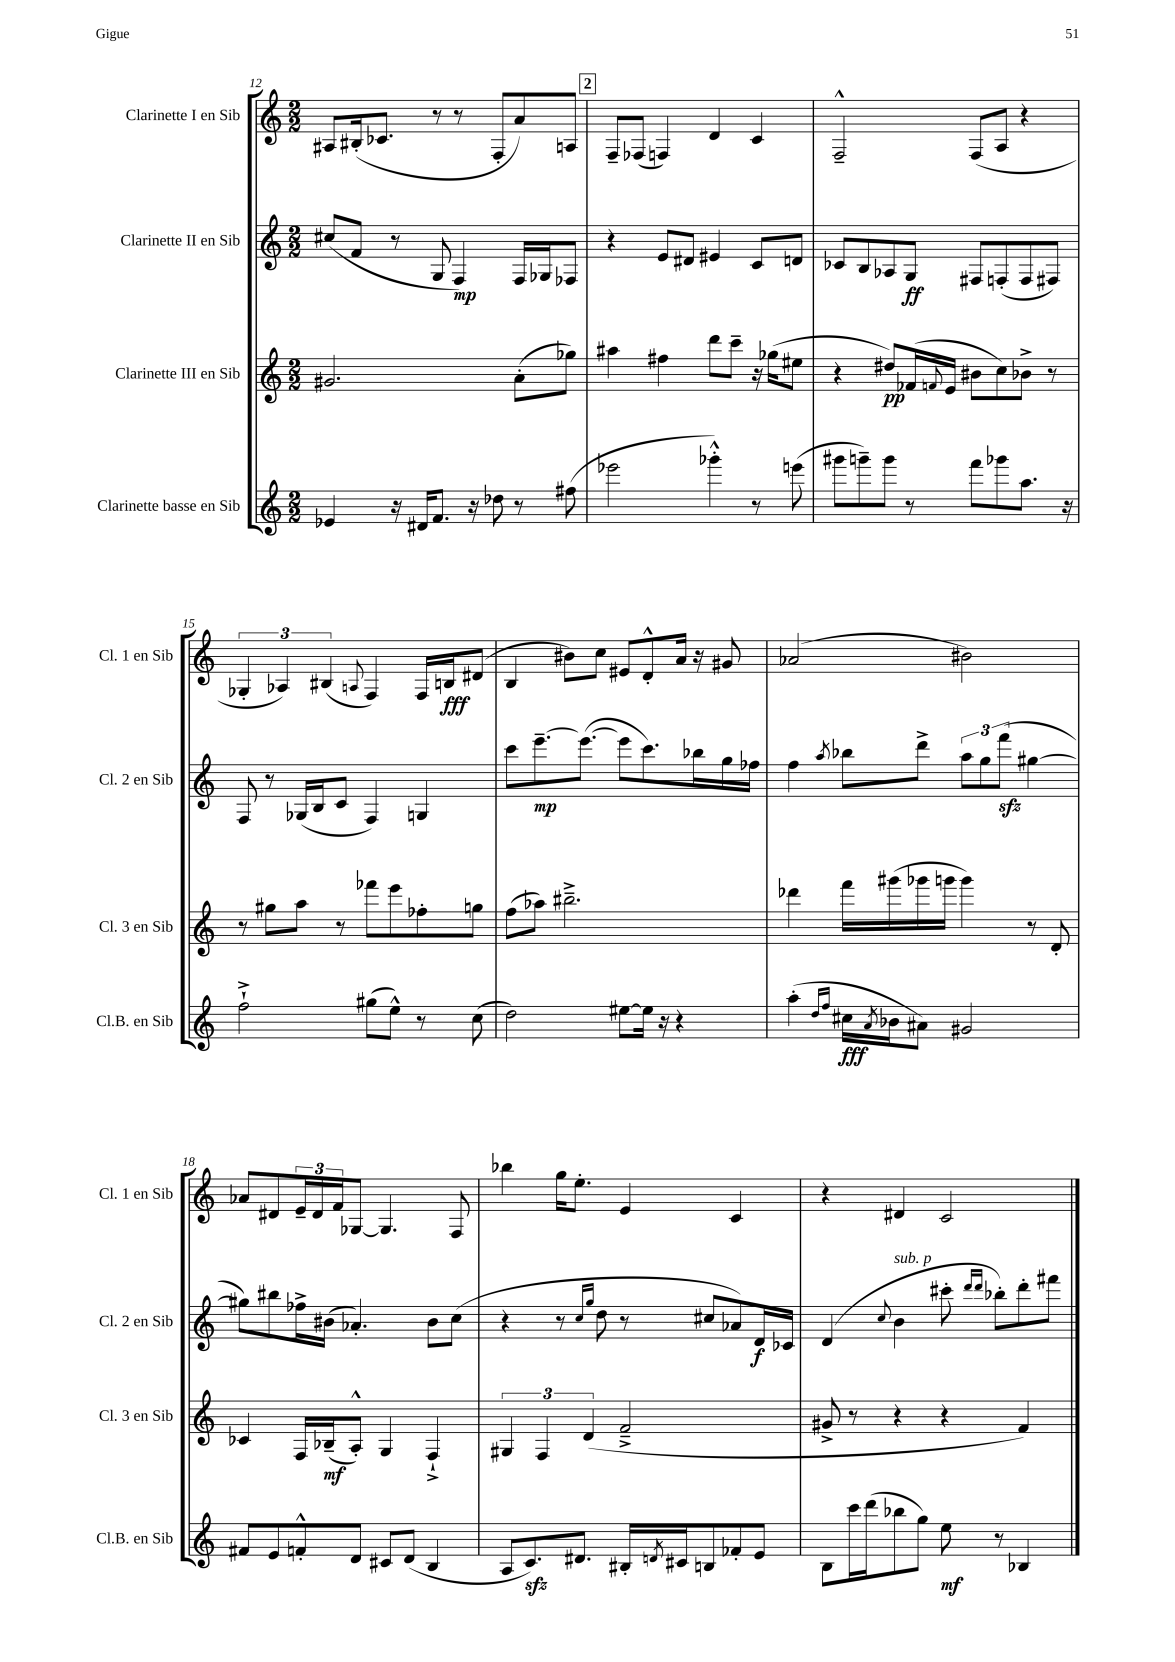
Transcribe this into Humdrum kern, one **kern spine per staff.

**kern	**dynam	**kern	**dynam	**kern	**dynam	**kern	**dynam
*part4	*part4	*part3	*part3	*part2	*part2	*part1	*part1
*staff4	*staff4	*staff3	*staff3	*staff2	*staff2	*staff1	*staff1
*I"Clarinette basse en Sib	*	*I"Clarinette III en Sib	*	*I"Clarinette II en Sib	*	*I"Clarinette I en Sib	*
*I'Cl.B. en Sib	*	*I'Cl. 3 en Sib	*	*I'Cl. 2 en Sib	*	*I'Cl. 1 en Sib	*
*clefG2	*	*clefG2	*	*clefG2	*	*clefG2	*
*k[]	*	*k[]	*	*k[]	*	*k[]	*
*M2/2	*	*M2/2	*	*M2/2	*	*M2/2	*
=12	=12	=12	=12	=12	=12	=12	=12
4e-X/	.	2.g#X/	.	(8cc#X/L	.	8A#X/L	.
.	.	.	.	8f/J	.	(16B#X'/k	.
.	.	.	.	.	.	8.c-X/J	.
16r	.	.	.	8r	.	.	.
16d#X/KL	.	.	.	.	.	.	.
8.f/J	.	.	.	8G/	.	8r	.
.	.	.	.	4F/)	mp	8r	.
16r	.	.	.	.	.	.	.
8dd-X\	.	.	.	.	.	8F'/L	.
8r	.	(8a'\L	.	16F/LL	.	8a/)	.
.	.	.	.	16G-X/J	.	.	.
(8ff#X\	.	8gg-X\J)	.	8F-X/J	.	8An/J	.
!!LO:REH:place=s1:t=2
=13	=13	=13	=13	=13	=13	=13	=13
2eee-X\	.	4aa#X\	.	4r	.	8F~/L	.
.	.	.	.	.	.	(8F-X/J	.
.	.	4ff#X\	.	8e/L	.	4Fn/)	.
.	.	.	.	8d#X/J	.	.	.
4ggg-X'^^\)	.	8ddd\L	.	4e#X/	.	4d/	.
.	.	8ccc~\J	.	.	.	.	.
8r	.	16r	.	8c/L	.	4c/	.
.	.	(16gg-X\KL	.	.	.	.	.
(8eeen\	.	8ee#X\J	.	8dn/J	.	.	.
=14	=14	=14	=14	=14	=14	=14	=14
8ggg#X\L	.	4r	.	8c-X/L	.	2F~^^/	.
8gggn~\)	.	.	.	8B/	.	.	.
8ggg\J	.	8dd#X/L)	pp	8A-X/	.	.	.
8r	.	(16f-X/L	.	8G/J	ff	.	.
.	.	8qqfn/	.	.	.	.	.
.	.	16e/JJ	.	.	.	.	.
8fff\L	.	8b#X\L	.	8F#X/L	.	(8F/L	.
8ggg-X\	.	8cc\)	.	(8Fn'/	.	8A/J	.
8.aa\J	.	8b-X^\J	.	8F/	.	4r	.
.	.	8r	.	8F#X/J)	.	.	.
16r	.	.	.	.	.	.	.
!!LO:LB:g=z
=15	=15	=15	=15	=15	=15	=15	=15
2ff`^\	.	8r	.	8F/	.	6G-X'/	.
.	.	8gg#X\L	.	8r	.	.	.
.	.	.	.	.	.	6A-X/)	.
.	.	8aa\J	.	(16G-X/LL	.	.	.
.	.	.	.	16B/J	.	.	.
.	.	.	.	.	.	(6B#X/	.
.	.	8r	.	8c/J	.	.	.
.	.	.	.	.	.	8qqAn/	.
(8gg#X\L	.	8fff-X\L	.	4F/)	.	4F/)	.
8ee^^\J)	.	8eee\	.	.	.	.	.
8r	.	8ff-X'\	.	4Gn/	.	16F/LL	.
.	.	.	.	.	.	16Bn/J	fff
(8cc\	.	8ggn\J	.	.	.	(8d#X/J	.
=16	=16	=16	=16	=16	=16	=16	=16
2dd\)	.	(8ff\L	.	8ccc\L	.	4B/	.
.	.	8aa-X\J)	.	[8.eee~\	mp	.	.
.	.	2.bb#X~^\	.	.	.	8b#X\L)	.
.	.	.	.	(8.eee\J_	.	.	.
.	.	.	.	.	.	8cc\J	.
[8ee#X\L	.	.	.	8eee\L]	.	8e#X/L	.
16ee#\Jk]	.	.	.	8.ccc\)	.	8d'^^/	.
16r	.	.	.	.	.	.	.
4r	.	.	.	.	.	16a/Jk	.
.	.	.	.	16bb-X\L	.	16r	.
.	.	.	.	16gg\	.	8g#X/	.
.	.	.	.	16ff-X\JJ	.	.	.
=17	=17	=17	=17	=17	=17	=17	=17
(4aa'\	.	4ddd-X\	.	4ff\	.	(2a-X/	.
16qqdd/LL	.	.	.	.	.	.	.
16qqff/JJ	.	.	.	8qaa/	.	.	.
16cc#X\LL	fff	16fff\LL	.	8bb-X\L	.	.	.
8qa/	.	.	.	.	.	.	.
16b-X\J	.	(16ggg#X\	.	.	.	.	.
8a#X\J)	.	16ggg-X\	.	8ddd^\J	.	.	.
.	.	16gggn\JJ	.	.	.	.	.
2g#X/	.	4ggg\)	.	12aa\L	.	2b#X\)	.
.	.	.	.	12gg\	.	.	.
.	.	.	.	(12fffzz\J	.	.	.
.	.	8r	.	[4gg#X\	.	.	.
.	.	8d'/	.	.	.	.	.
!!LO:LB:g=z
=18	=18	=18	=18	=18	=18	=18	=18
8f#X/L	.	4c-X/	.	8gg#X\L])	.	8a-X/L	.
8e/	.	.	.	8bb#X\	.	8d#X/	.
8fn'^^/	.	16F/LL	.	16ff-X^\L	.	24e~/L	.
.	.	.	.	.	.	24d#/	.
.	.	(16B-X~/J	mf	(16b#X\JJ	.	.	.
.	.	.	.	.	.	24f/J	.
8d/J	.	8A'^^/J)	.	4.a-X'/)	.	[8G-X/J	.
8c#X/L	.	4G/	.	.	.	4.G-/]	.
(8d/J	.	.	.	.	.	.	.
4B/	.	4F`^/	.	8b#\L	.	.	.
.	.	.	.	(8cc\J	.	8F/	.
=19	=19	=19	=19	=19	=19	=19	=19
8A/L	.	6G#X/	.	4r	.	4bb-X\	.
8.czz/)	.	.	.	.	.	.	.
.	.	6F/	.	.	.	.	.
.	.	.	.	8r	.	16gg\KL	.
8.d#X/J	.	.	.	.	.	8.ee'\J	.
.	.	(6d/	.	.	.	.	.
.	.	.	.	16qqcc/LL	.	.	.
.	.	.	.	16qqgg/JJ	.	.	.
.	.	.	.	8dd\	.	.	.
16B#X'/LL	.	2f~^/	.	8r	.	4e/	.
8qdn/	.	.	.	.	.	.	.
16c#X/J	.	.	.	.	.	.	.
8Bn/	.	.	.	8cc#X/L	.	.	.
8f-X'/	.	.	.	8a-X/)	.	4c/	.
8e/J	.	.	.	16d/L	f	.	.
.	.	.	.	16c-X/JJ	.	.	.
=20	=20	=20	=20	=20	=20	=20	=20
8B\L	.	8g#X^/	.	(4d/	.	4r	.
16ccc\L	.	8r	.	.	.	.	.
(16ddd\J	.	.	.	.	.	.	.
.	.	.	.	8qqcc/	.	.	.
!	!	!	!	!LO:TX:a:i:t=sub. p	!	!	!
8bb-X\	.	4r	.	4b\	.	4d#X/	.
8gg\J)	.	.	.	.	.	.	.
8ee\	mf	4r	.	8ccc#X'\	.	2c/	.
.	.	.	.	16qqddd/LL	.	.	.
.	.	.	.	16qqddd/JJ	.	.	.
8r	.	.	.	8bb-X'\L)	.	.	.
4B-X/	.	4f/)	.	8ddd'\	.	.	.
.	.	.	.	8fff#X\J	.	.	.
==	==	==	==	==	==	==	==
*-	*-	*-	*-	*-	*-	*-	*-
